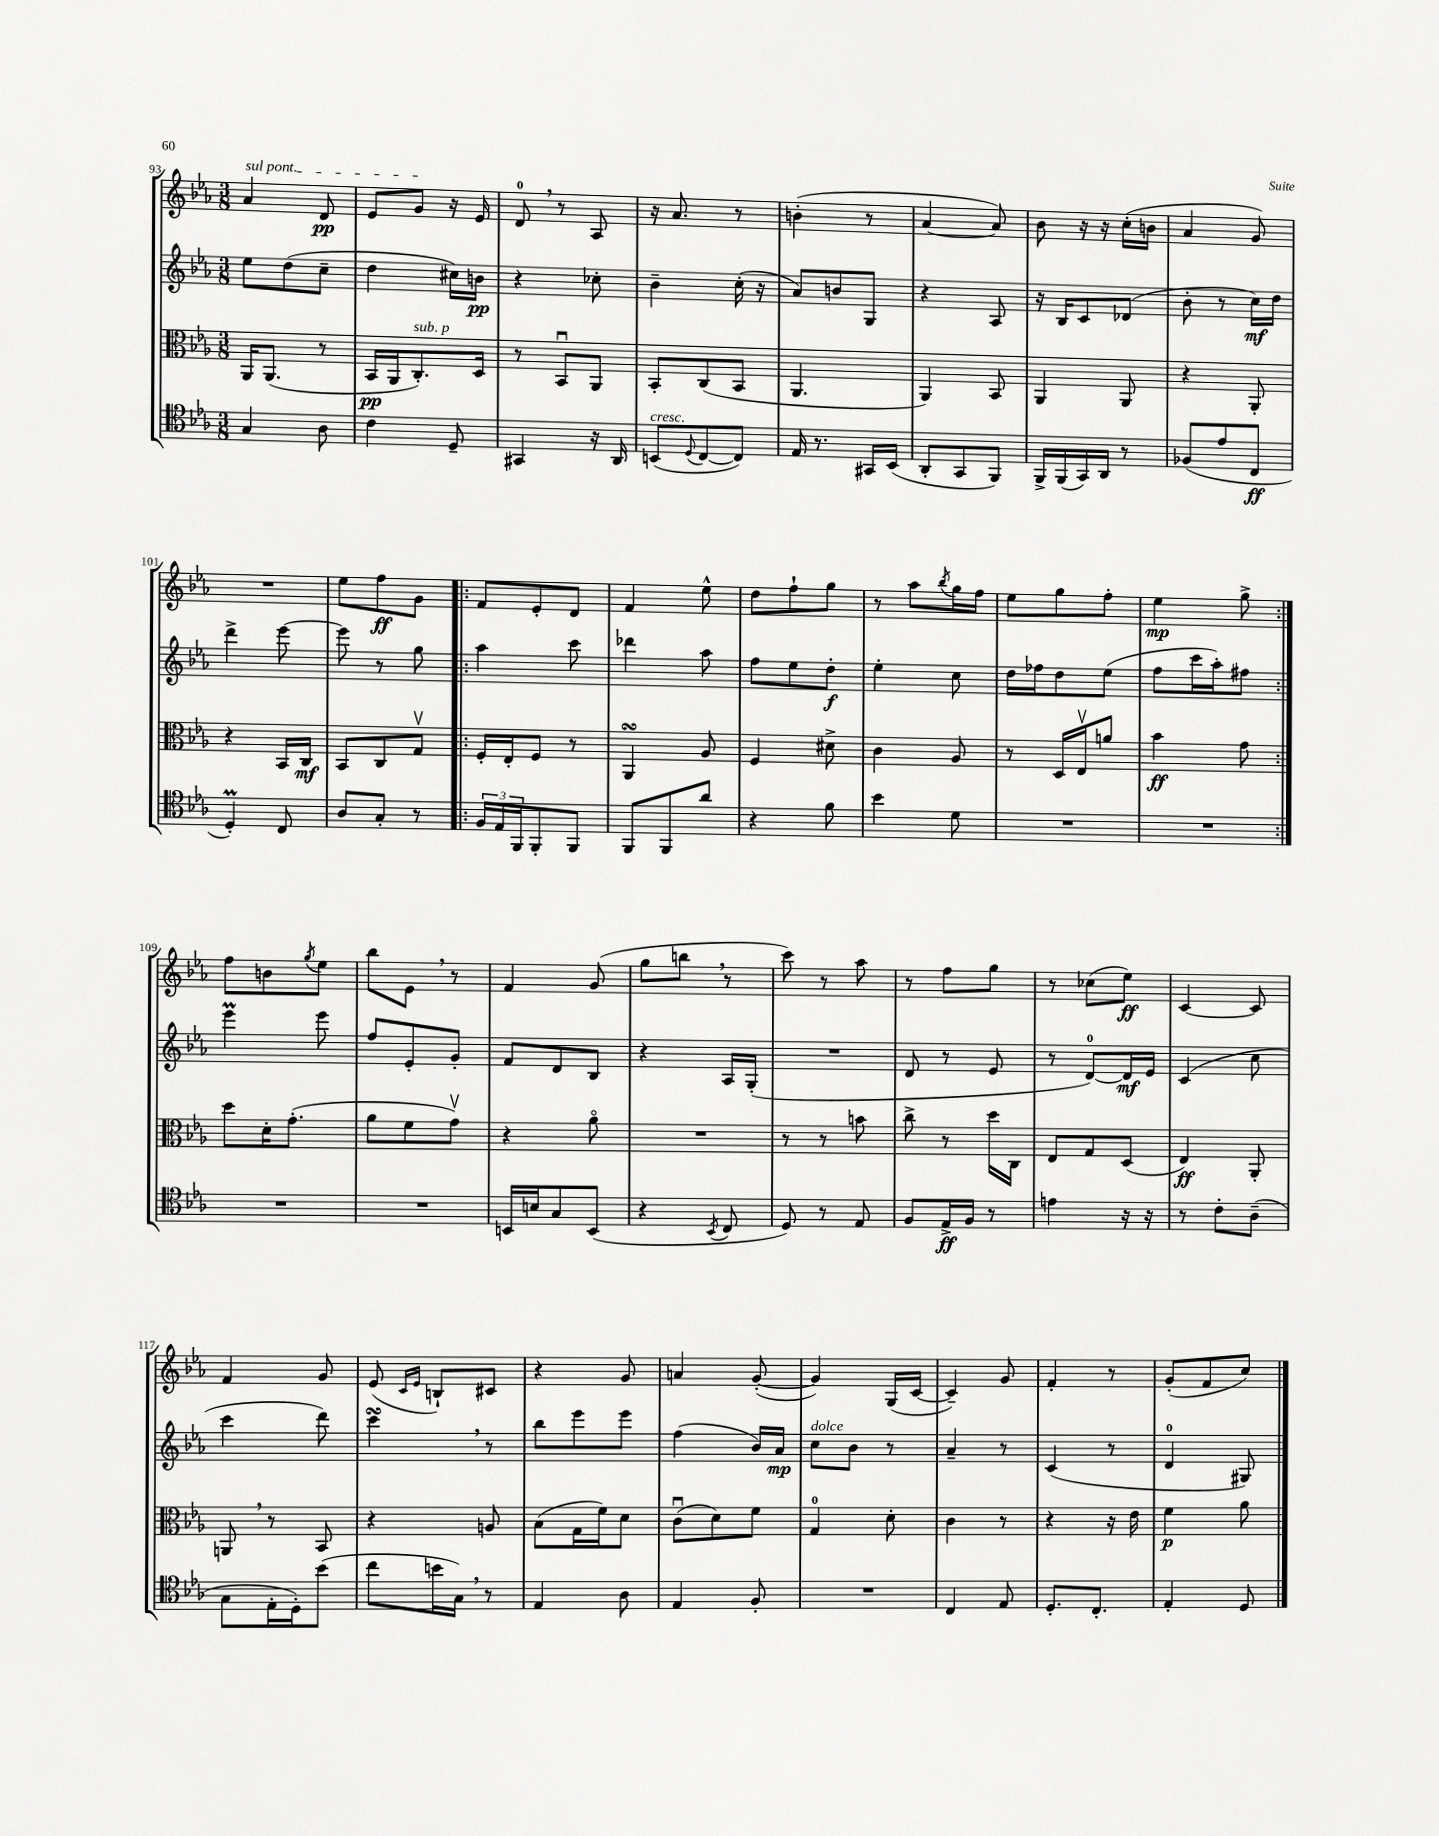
<<
\new StaffGroup <<
\new Staff = "s0" {
    \clef treble \key ees \major \numericTimeSignature \time 3/8
    \once \override TextSpanner.bound-details.left.text = \markup { \italic "sul pont." } aes'4\startTextSpan d'8\pp |
    ees'8 g'8\stopTextSpan r16 ees'16 |
    d'8-0 \breathe r8 aes8 |
    r16 aes'8. r8 |
    b'4-.( r8 |
    aes'4~ aes'8) |
    bes'8 r16 r16 c''16-.( b'16 |
    aes'4 g'8) |
    R4. |
    ees''8 f''8\ff g'8 |
    \repeat volta 2 { f'8 ees'8-. d'8 |
    f'4 ees''8-^ |
    d''8 f''8-! g''8 |
    r8 aes''8 \acciaccatura { bes''8 } g''16 f''16 |
    ees''8 g''8 f''8-. |
    ees''4\mp g''8-> | }
    f''8 b'8 \acciaccatura { g''8 } ees''8 |
    bes''8 ees'8 \breathe r8 |
    f'4 g'8( |
    g''8 b''8 \breathe r8 |
    c'''8) r8 aes''8 |
    r8 f''8 g''8 |
    r8 ces''8( ees''8\ff) |
    c'4~ c'8 |
    f'4 g'8 |
    ees'8( \grace { c'16 ees'16 } b8-!) cis'8 |
    r4 g'8 |
    a'4 g'8~-.( |
    g'4) g16( c'16~ |
    c'4--) g'8 |
    f'4-. r8 |
    g'8-.( f'8 c''8) \bar "|." |
}
\new Staff = "s1" {
    \clef treble \key ees \major \numericTimeSignature \time 3/8
    ees''8 d''8( c''8-- |
    d''4 cis''16) b'16\pp |
    r4 ces''8-. |
    bes'4-- c''16-.( r16 |
    aes'8) b'8 g8 |
    r4 aes8 |
    r16 bes16 c'8 des'8( |
    bes'8-. r8 c''16\mf) d''16 |
    d'''4-> ees'''8~ |
    ees'''8 r8 g''8 |
    \repeat volta 2 { aes''4 c'''8 |
    des'''4 aes''8 |
    f''8 ees''8 d''8-.\f |
    ees''4-. c''8 |
    d''16 fes''16 d''8 ees''8( |
    f''8 c'''16 aes''16-.) fis''8 | }
    ees'''4\prall ees'''8 |
    f''8 ees'8-. g'8-. |
    f'8 d'8 bes8 |
    r4 aes16 g16-.( |
    R4. |
    d'8 r8 ees'8 |
    r8 d'8-0~) d'16\mf ees'16 |
    c'4( c''8 |
    c'''4 d'''8) |
    c'''4\turn \breathe r8 |
    bes''8 ees'''8 ees'''8 |
    f''4( bes'16) aes'16\mp |
    c''8^\markup { \italic "dolce" } bes'8 r8 |
    aes'4-- r8 |
    c'4( r8 |
    d'4-0 gis8) \bar "|." |
}
\new Staff = "s2" {
    \clef alto \key ees \major \numericTimeSignature \time 3/8
    aes,16 aes,8.( r8 |
    bes,16\pp aes,16 c8.-.^\markup { \italic "sub. p" }) d16 |
    r8 bes,8\downbow aes,8 |
    bes,8-. c8( bes,8 |
    aes,4. |
    aes,4) bes,8 |
    aes,4 aes,8 |
    r4 aes,8-. |
    r4 bes,16 c16\mf |
    bes,8 c8 g8\upbow |
    \repeat volta 2 { f16-. ees16-. f8 r8 |
    aes,4\turn aes8 |
    f4 dis'8-> |
    c'4 aes8 |
    r8 d16 ees16\upbow a'8 |
    bes'4\ff g'8 | }
    d''8 d'16-. g'8.-.( |
    aes'8 f'8 g'8\upbow) |
    r4 aes'8\flageolet |
    R4. |
    r8 r8 b'8 |
    c''8-> r8 d''16 c16 |
    ees8 g8 d8( |
    ees4\ff) aes,8-. |
    a,8 \breathe r8 bes,8 |
    r4 a8 |
    bes8( g16 f'16) d'8 |
    c'8\downbow( d'8) f'8 |
    g4-0 d'8-. |
    c'4 r8 |
    r4 r16 ees'16 |
    f'4\p aes'8 \bar "|." |
}
\new Staff = "s3" {
    \clef tenor \key ees \major \numericTimeSignature \time 3/8
    g4 aes8 |
    c'4 d8-- |
    gis,4 r16 aes,16 |
    b,8^\markup { \italic "cresc." }( \appoggiatura { d8 } c8~ c8) |
    ees16 r8. gis,16 bes,16( |
    aes,8-. g,8 f,8) |
    f,16-> f,16( g,16) aes,16 r8 |
    fes8( ees'8 c8\ff |
    d4-.\prall) c8 |
    aes8 g8-. r8 |
    \repeat volta 2 { \tuplet 3/2 { f16 ees16 f,16 } f,8-. f,8 |
    f,8 f,8 aes'8 |
    r4 f'8 |
    bes'4 d'8 |
    R4. |
    R4. | }
    R4. |
    R4. |
    b,16 b16 g8 b,8( |
    r4 \acciaccatura { bes,8 } c8 |
    d8) r8 ees8 |
    f8 ees16->\ff f16 r8 |
    e'4 r16 r16 |
    r8 c'8-. aes8--( |
    g8 ees16-. d16-.) bes'8( |
    c''8 b'16 g16) \breathe r8 |
    ees4 aes8 |
    ees4 f8-. |
    R4. |
    c4 ees8 |
    d8.-. c8.-. |
    ees4-. d8 \bar "|." |
}
>>
>>
\layout { \context { \Score currentBarNumber = #93 } }
